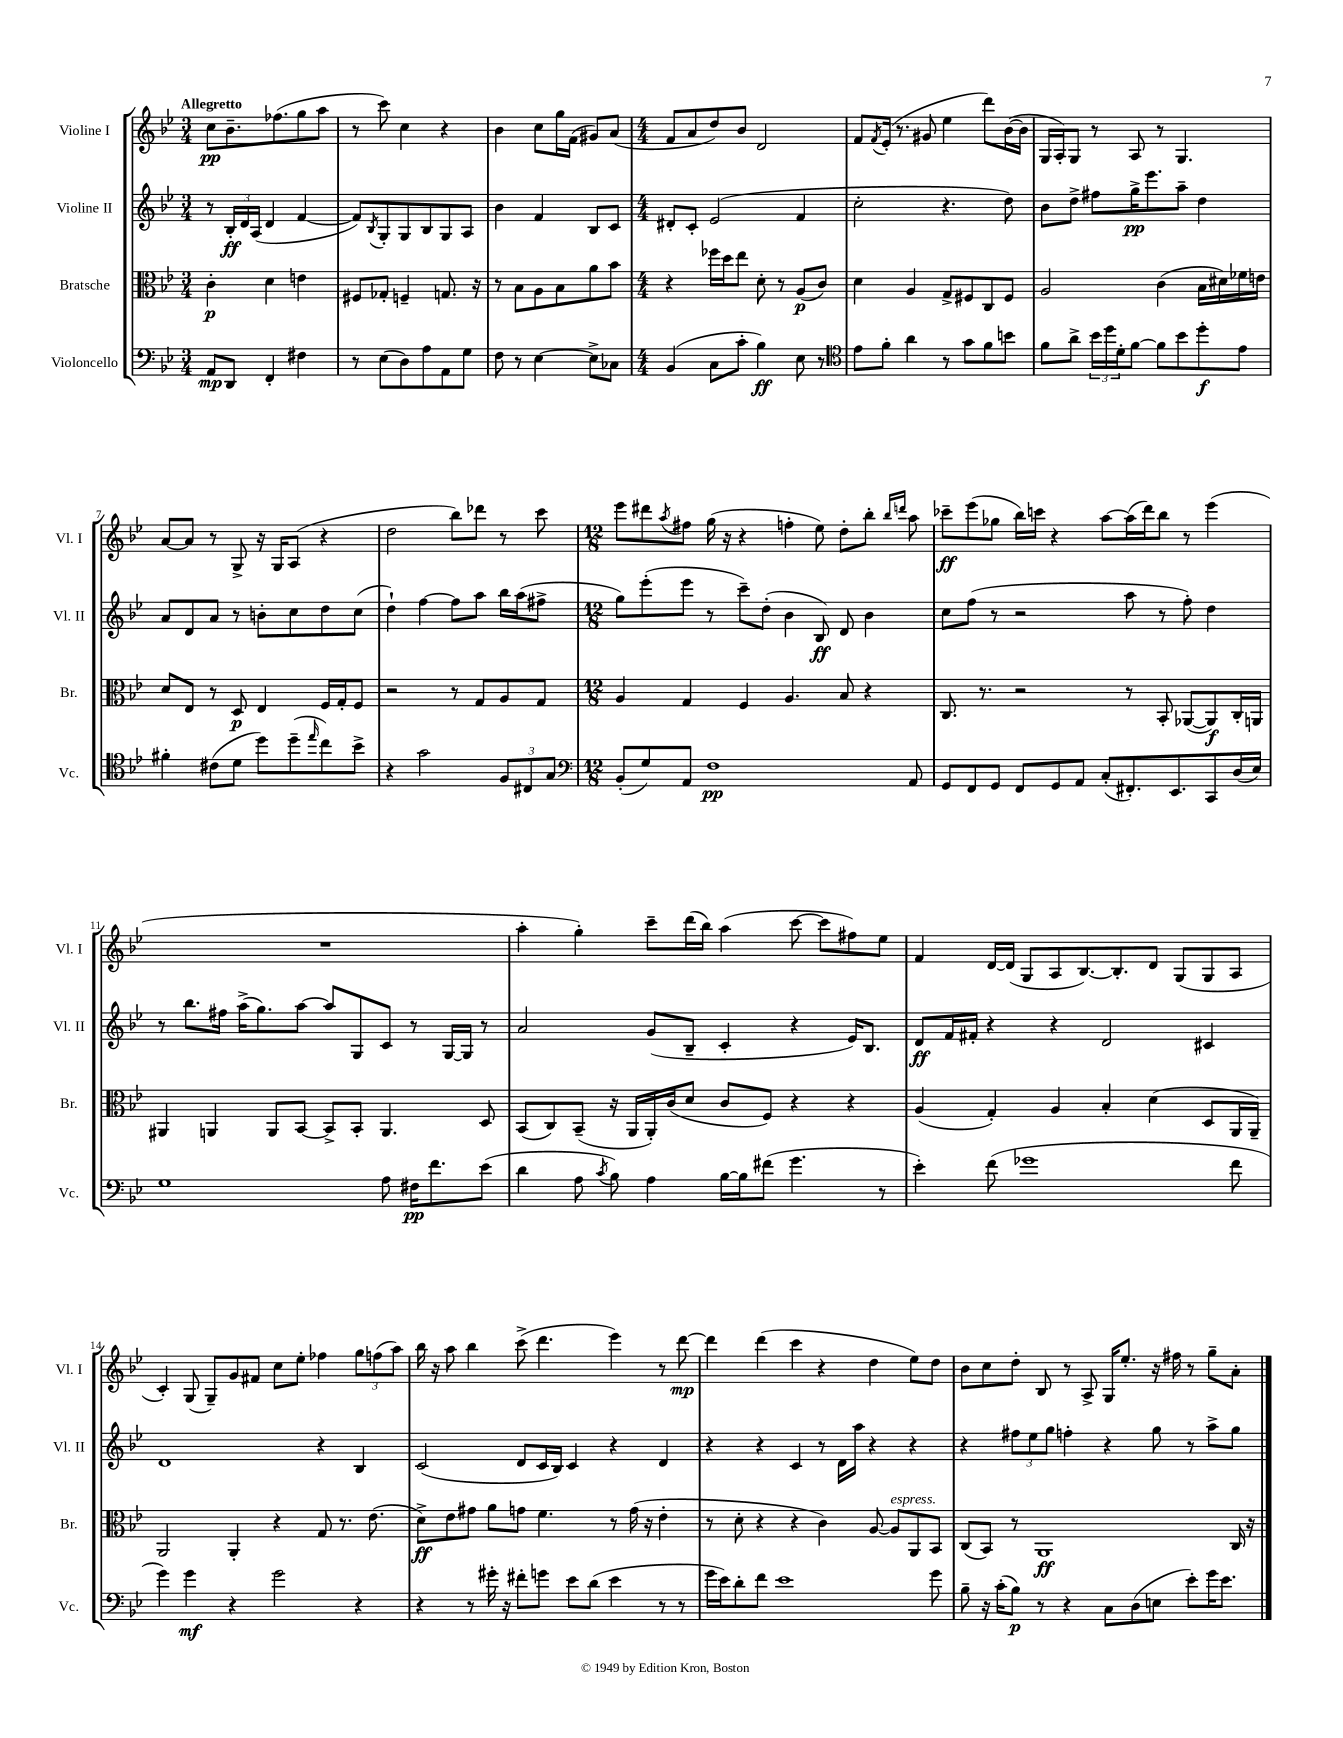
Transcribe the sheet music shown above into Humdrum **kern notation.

**kern	**kern	**kern	**kern
*staff4	*staff3	*staff2	*staff1
*clefF4	*clefC3	*clefG2	*clefG2
*k[b-e-]	*k[b-e-]	*k[b-e-]	*k[b-e-]
*M3/4	*M3/4	*M3/4	*M3/4
8AA	4c'	8r	8cc
8DD	.	24B-'	8.b-~
.	.	24d	.
.	.	(24A	.
4FF'	4d	4d	.
.	.	.	(8.ff-
4F#	4e	[4f	8gg
.	.	.	8aa
=	=	=	=
8r	8F#	8f])	8r
.	.	8qB-	.
(8E-	8G-'	8G'	8ccc)
8D)	4F~	8G	4cc
8A	.	8B-	.
8AA	8.G	8G	4r
8G	.	8A	.
.	16r	.	.
=	=	=	=
8F	8r	4b-	4b-
8r	8B-	.	.
[4E-	8A	4f	8cc
.	8B-	.	16gg
.	.	.	(16f
8E-^]	8a	8B-	8g#)
8C-	8b-	8c	(8a
=	=	=	=
*M4/4	*M4/4	*M4/4	*M4/4
(4BB-	4r	8d#'	8f
.	.	8c'	8a
8C	16ff-	(2e-	8dd)
.	16dd	.	.
8c'	8ee-	.	8b-
4B-)	8d'	.	2d
.	8r	.	.
8E-	(8A	4f	.
8r	8c)	.	.
=	=	=	=
*clefC4	*	*	*
8e-	4d	2cc'	8f
.	.	.	8qf
8f'	.	.	(16e-'
.	.	.	8.r
4a	4A	.	.
.	.	.	8g#
8r	8G^	4.r	4ee-
8g	8F#	.	.
8f	8C	.	8ddd)
8b	8F#	8dd)	([16b-
.	.	.	16b-]
=	=	=	=
8f	2A	8b-	16G
.	.	.	16A')
8a^	.	8dd^	8G
24b-	.	8ff#	8r
24dd	.	.	.
24d'	.	.	.
[8f	.	16gg^	8A
.	.	8.eee-	.
8f]	(4c	.	8r
8b-	.	8aa~	4.G
8dd'	16B-	4dd	.
.	16d#)	.	.
8e-	16f-	.	.
.	16e	.	.
=	=	=	=
4f#'	8d	8a	[8a
.	8E-	8d	8a]
(8c#	8r	8a	8r
8d	8D	8r	8G^
8dd)	4E-	8b'	16r
.	.	.	16G
(8dd~	.	8cc	(8A
16qqee-	.	.	.
8cc)	16F	8dd	4r
.	16G'	.	.
8b-^	8F	(8cc	.
=	=	=	=
4r	2r	4dd`)	2dd
2g	.	[4ff	.
.	8r	8ff]	8bb-)
.	8G	8aa	8ddd-
12F	8A	16bb-	8r
.	.	(16aa	.
12C#	.	.	.
.	8G	8ff#^	8ccc
12G	.	.	.
=	=	=	=
*clefF4	*	*	*
*M12/8	*M12/8	*M12/8	*M12/8
(8BB-'	4A	8gg)	8eee-
8G)	.	(8eee-'	8ddd#
.	.	.	8qaa
8AA	4G	8eee-	8ff#
1F	.	8r	(16gg
.	.	.	16r
.	4F	8ccc~)	4r
.	.	(8dd'	.
.	4.A	4b-	4ff'
.	.	8B-)	8ee-)
.	8B-	8d	8dd'
.	4r	4b-	8bb-'
.	.	.	16qqbb-
.	.	.	16qqddd
8AA	.	.	8aa
=	=	=	=
8GG	8.C	8cc	8ccc-~
8FF	.	(8ff	(8eee-
.	8.r	.	.
8GG	.	8r	8gg-
8FF	2r	2r	16bb-)
.	.	.	16ccc
8GG	.	.	4r
8AA	.	.	.
(8C'	.	.	[8aa
8.FF#')	8r	8aa	(16aa]
.	.	.	16ddd)
.	8BB-'	8r	8bb-
8.EE-	.	.	.
.	([8AA-	8ff')	8r
8CC	8AA-])	4dd	(4eee-
(16D	16C'	.	.
16E-)	16AA	.	.
=	=	=	=
1G	4AA#	8r	1.r
.	.	8.bb-	.
.	4AA	.	.
.	.	16ff#	.
.	.	(16aa^	.
.	.	8.gg)	.
.	8AA	.	.
.	[8BB-	[8aa	.
.	8BB-^]	8aa]	.
.	8BB-'	8G	.
8A	4.AA	8c	.
16F#	.	8r	.
8.f	.	.	.
.	.	[16G	.
.	.	16G]	.
(8e-	8D	8r	.
=	=	=	=
4d	(8BB-	2a	4aa'
.	8C)	.	.
8A	(8BB-~	.	4gg')
8qc	.	.	.
8B-)	16r	.	.
.	16AA	.	.
4A	16AA')	(8g	8ccc~
.	(16c	.	.
.	8d	8B-~	(16ddd
.	.	.	16bb-)
[16B-	8c	4c'	(4aa
16B-]	.	.	.
(8f#	8F)	.	.
4.g	4r	4r	[8ccc
.	.	.	8ccc]
.	4r	16e-)	8ff#)
.	.	8.B-	.
8r	.	.	8ee-
=	=	=	=
4e-')	(4A	8d	4f
.	.	16f	.
.	.	16f#'	.
(8f	4G')	4r	[16d
.	.	.	(16d]
1g-	.	.	8G
.	4A	4r	8A
.	.	.	[8.B-)
.	4B-'	2d	.
.	.	.	8.B-']
.	(4d	.	8d
.	.	.	(8G
.	8D	4c#	8G
8f	16AA	.	8A
.	16AA~)	.	.
=	=	=	=
4g)	2AA	1d	4c')
4g	.	.	(8G
.	.	.	8G~)
4r	4AA'	.	8g
.	.	.	8f#
2g	4r	.	8cc
.	.	.	8ee-'
.	8G	4r	4ff-
.	8.r	.	.
4r	.	4B-	12gg
.	(8.e-	.	.
.	.	.	(12ff
.	.	.	12aa)
=	=	=	=
4r	8d^)	(2c	16bb-
.	.	.	16r
.	8e-	.	8aa
8r	8g#	.	4bb-
16g#'	8a	.	.
16r	.	.	.
8f#'	8g	8d	(8ccc^
8g	4.f	16c	4.ddd
.	.	16B-)	.
8e-	.	4c	.
(8d	.	.	.
4e-	8r	4r	4eee-)
.	(16g	.	.
.	16r	.	.
8r	4e-'	4d	8r
8r	.	.	[8ddd
=	=	=	=
16g	8r	4r	4ddd]
16e-)	.	.	.
8d'	8d'	.	.
8f	4r	4r	(4ddd
1e-	.	.	.
.	4r	4c	4ccc
.	4c)	8r	4r
.	.	16d	.
.	.	16aa	.
.	[8A	4r	4dd
.	8A]	.	.
.	8AA	4r	8ee-)
8g	8BB-	.	8dd
=	=	=	=
8B-~	(8C	4r	8b-
16r	8BB-)	.	8cc
(16c'	.	.	.
8B-)	8r	12ff#	8dd'
.	.	12ee-	.
8r	1AA	.	8B-
.	.	12gg	.
4r	.	4ff'	8r
.	.	.	8A^
8C	.	4r	16G
.	.	.	8.ee-'
(8D	.	.	.
8E	.	8gg	16r
.	.	.	16ff#
8e-')	.	8r	8r
16g	.	8aa^	8gg~
8.e-	.	.	.
.	16C	8gg	8a'
.	16r	.	.
==	==	==	==
*-	*-	*-	*-
